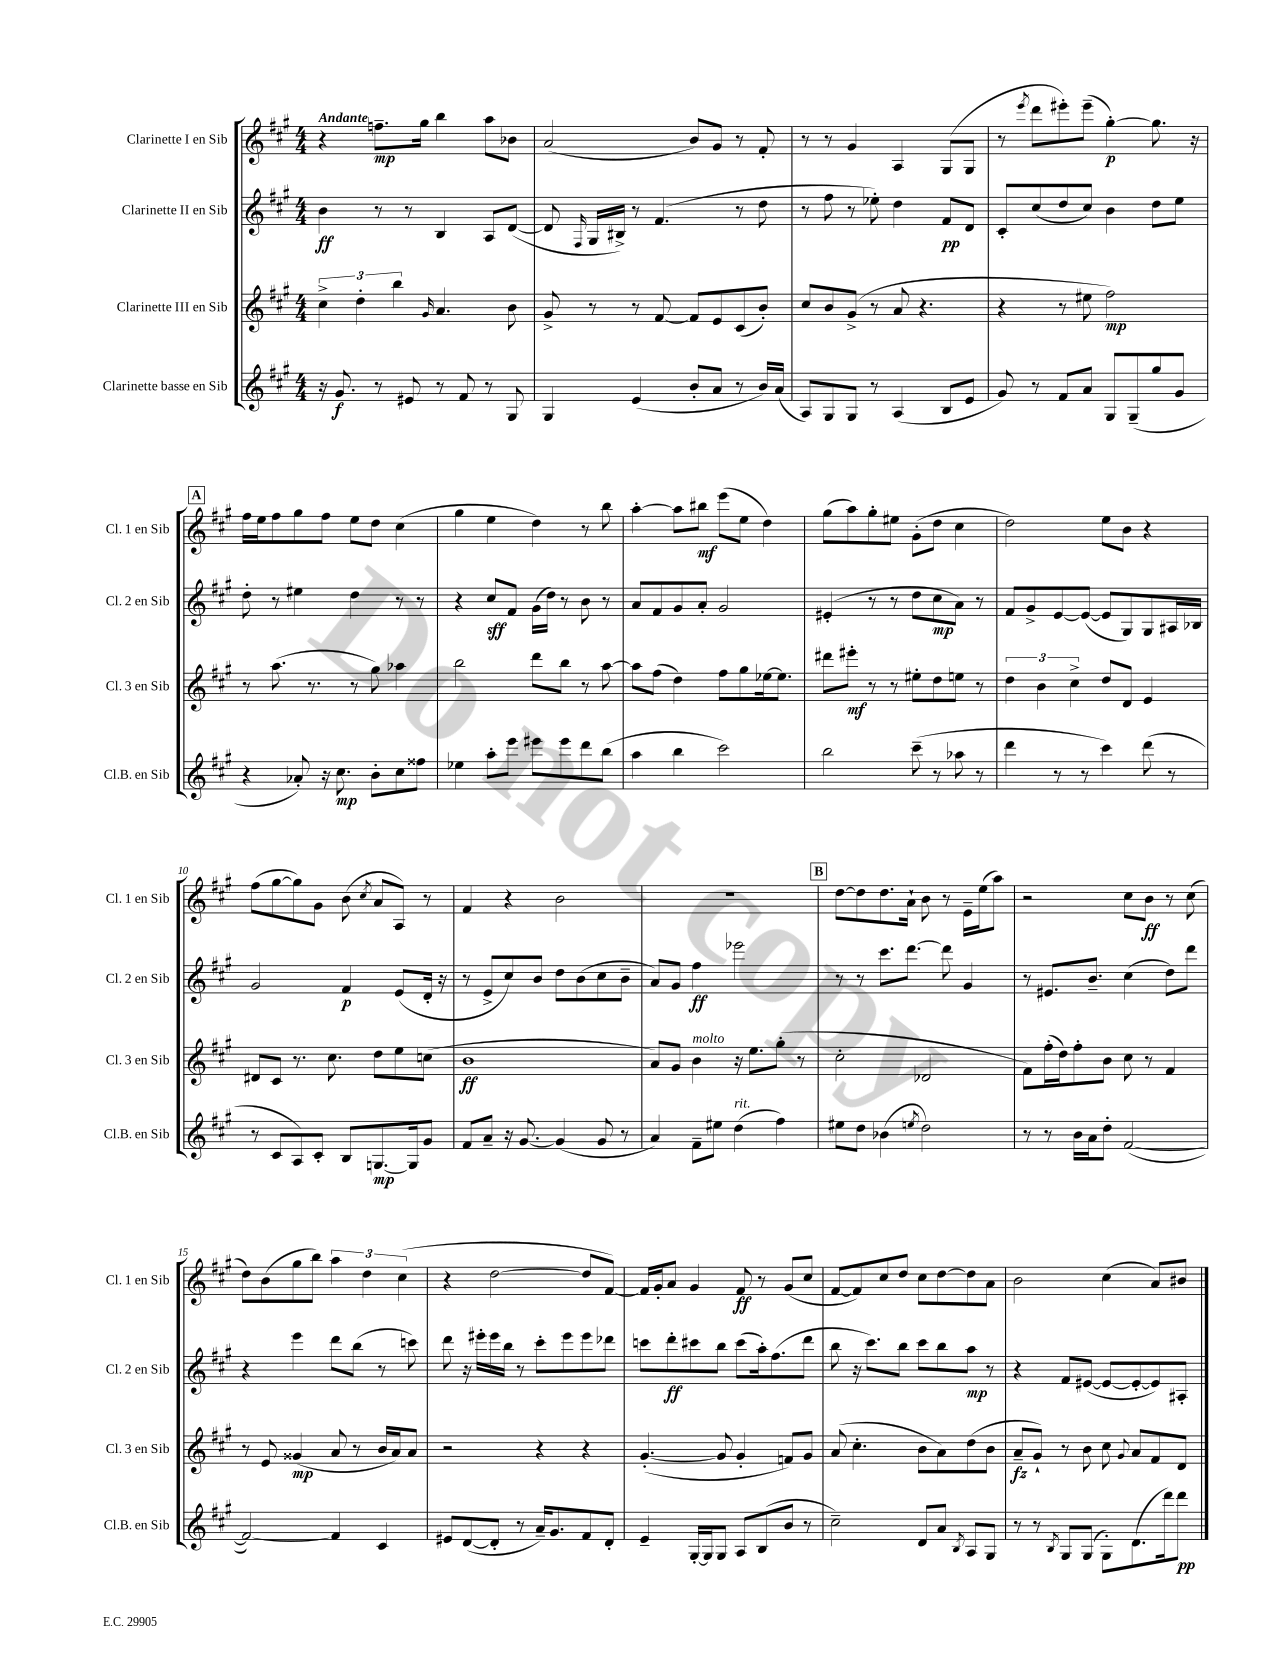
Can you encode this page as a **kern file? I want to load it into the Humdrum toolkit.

**kern	**kern	**kern	**kern
*staff4	*staff3	*staff2	*staff1
*clefG2	*clefG2	*clefG2	*clefG2
*k[f#c#g#]	*k[f#c#g#]	*k[f#c#g#]	*k[f#c#g#]
*M4/4	*M4/4	*M4/4	*M4/4
16r	6cc#^\	4b\	4r
8.g#/	.	.	.
.	6dd'\	.	.
8r	.	8r	8.ff~\L
.	6bb\	.	.
8e#/	.	8r	.
.	.	.	16gg#\Jk
.	16qqg#/	.	.
8r	4.a/	4B/	4bb\
8f#/	.	.	.
8r	.	8A/L	8aa\L
8G#/	8b\	([8d/J	8b-\J
=	=	=	=
4G#/	8g#^/	8d/]	(2a/
.	.	16qqF#/	.
.	8r	16G#/LL	.
.	.	16B#^/JJ)	.
(4e/	8r	8r	.
.	[8f#/	(4.f#/	.
8b'/L	8f#/]L	.	8b/L)
8a/J	8e/	.	8g#/J
8r	(8c#/	8r	8r
16b/LL)	8b'/J)	8dd\	8f#'/
(16a/JJ	.	.	.
=	=	=	=
8A/L)	8cc#/L	8r	8r
8G#/	8b/	8ff#\	8r
8G#/J	(8g#^/J	8r	4g#/
8r	8r	8ee-'\)	.
(4A/	8a/	4dd\	4A/
.	4.r	.	.
8B/L	.	8f#/L	(8G#/L
8e/J	.	8d/J	8G#/J
=	=	=	=
8g#/)	4r	8c#'/L	8r
.	.	.	8qeee/
8r	.	(8cc#/	8ddd\L
8f#/L	8r	8dd/	8eee#'\)
8a/J	8ee#\	8cc#/J)	(8eee#~\J
8G#/L	2ff#\)	4b\	[4gg#'\)
(8G#~/	.	.	.
8gg#/	.	8dd\L	8.gg#\]
8g#/J	.	8ee\J	.
.	.	.	16r
=	=	=	=
4r	8r	8dd'\	16ff#\LL
.	.	.	16ee\J
.	(8.aa\	8r	8ff#\
8a-'/)	.	4ee#\	8gg#\
.	8.r	.	.
16r	.	.	8ff#\J
8.cc#\	.	.	.
.	8r	4dd\	8ee\L
8b'\L	8gg#\)	.	8dd\J
8cc#\	4aa-\	8r	(4cc#\
8ff##\J	.	8r	.
=	=	=	=
4ee-\	2bb\	4r	4gg#\
8aa'\L	.	8cc#/L	4ee\
8eee\J	.	8f#/J	.
8eee#\L	8ddd\L	(16g#\LL	4dd\)
.	.	16dd\JJ)	.
8eee#\	8bb\J	8r	.
8ddd\	8r	8b\	8r
(8bb\J	[8aa\	8r	8bb\
=	=	=	=
4aa\	8aa\]L	8a/L	[4aa'\
.	(8ff#\J	8f#/	.
4bb\	4dd\)	8g#/	8aa\]L
.	.	8a'/J	8bb#\J
2ccc#\)	8ff#\L	2g#/	(8eee\L
.	8gg#\	.	8ee\J
.	[16ee-\k	.	4dd\)
.	8.ee-\]J	.	.
=	=	=	=
2bb\	8ddd#\L	(4e#'/	(8gg#\L
.	8eee#'\J	.	8aa\)
.	8r	8r	8gg#'\
.	8r	8r	8ee#\J
(8ccc#~\	8ee#'\L	8dd\L	(8g#'\L
8r	8dd\	8cc#\	8dd\J
8aa-\	8ee\J	8a\J)	4cc#\
8r	8r	8r	.
=	=	=	=
4ddd\	6dd\	8f#/L	2dd\)
.	.	8g#^/	.
.	6b\	.	.
8r	.	[8e/	.
.	6cc#^\	.	.
8r	.	(8e/_J	.
4ccc#\)	8dd/L	8e/]L	8ee\L
.	8d/J	8G#/)	8b\J
(8ddd\	4e/	8G#/	4r
8r	.	16A#/L	.
.	.	16B-/JJ	.
=	=	=	=
8r	8d#/L	2g#/	(8ff#\L
8c#/L	8c#/J	.	[8gg#\
8A/)	8.r	.	8gg#\])
8c#'/J	.	.	8g#\J
.	8.cc#\	.	.
8B/L	.	4f#/	(8b\
.	.	.	8qcc#/
[8.G/	8dd\L	.	8a/L
.	8ee\	(8e/L	8A/J)
16G/]k	.	.	.
8g#/J	(8cc\J	16d'/Jk	8r
.	.	16r	.
=	=	=	=
8f#/L	1b	8r	4f#/
8a~/J	.	8e^/L	.
16r	.	8cc#/)	4r
[8.g#/	.	.	.
.	.	8b/J	.
(4g#/]	.	8dd\L	2b\
.	.	(8b\	.
8g#/	.	8cc#\	.
8r	.	8b~\J	.
=	=	=	=
4a/)	8a/L)	8a/L)	1r
.	8g#/J	8g#/J	.
8f#~\L	4b\	4ff#\	.
8ee#\J	.	.	.
(4dd\	16r	2eee-\	.
.	8.ee\L	.	.
4ff#\)	(8gg#'\J	.	.
.	8r	.	.
=	=	=	=
8ee#\L	2cc#'\	8r	[8dd\L
8dd\J	.	8r	8dd\]
(4b-\	.	8.ccc#\L	8.dd\
.	.	[8.ddd\J	16a`\Jk
8qee/	.	.	.
2dd\)	2d-/	.	8b\
.	.	8ddd\]	8r
.	.	4g#/	16e~\LL
.	.	.	(16ee\J
.	.	.	8aa\J)
=	=	=	=
8r	8f#\L)	8r	2r
8r	(16ff#'\L	8.e#/L	.
.	16dd\J)	.	.
16b\LL	8ff#'\	.	.
16a\J	.	8.b~/J	.
8dd'\J	8b\J	.	.
([2f#/	8cc#\	(4cc#\	8cc#\L
.	8r	.	8b\J
.	4f#/	8dd\L)	8r
.	.	8ddd\J	(8cc#\
=	=	=	=
2f#/_)	8r	4r	8dd\L)
.	8e/	.	(8b\
.	(4g##/	4eee\	8gg#\
.	.	.	8bb\J)
4f#/]	8a/	8ddd\L	6aa\
.	8r	(8bb\J	.
.	.	.	6dd\
4c#/	16b/LL	8r	.
.	16a/J)	.	.
.	.	.	(6cc#\
.	8a/J	8ccc\)	.
=	=	=	=
8e#/L	2r	8ddd\	4r
([8d/	.	16r	.
.	.	16eee#'\LL	.
8d'/]J	.	16eee#\	[2dd\
.	.	16bb\JJ	.
8r	.	8r	.
16a~/LK)	4r	8ccc#'\L	.
8.g#/	.	.	.
.	.	8eee#\	.
8f#/	4r	8eee#\	8dd/]L
8d'/J	.	8ddd-\J	[8f#/J)
=	=	=	=
4e~/	([4.g#'/	8ccc\L	16f#/]LL
.	.	.	16g#'/J
.	.	8ddd'\	8a/J
[16G#'/LL	.	8ccc#\	4g#/
16G#/]J	.	.	.
8G#/J	8g#/]	8bb\J	.
8A/L	4g#'/	(8ccc#\L	8f#/
(8B/	.	16aa'\k)	8r
.	.	(8.ff#\	.
8b/J	8f/L)	.	(8g#/L
8r	8g#/J	8ddd\J	8cc#/J
=	=	=	=
2cc#~\)	(8a/	8bb\	[8f#/L
.	4.cc#'\	16r	8f#/])
.	.	8.ccc#\L)	.
.	.	.	8cc#/
.	.	8bb\J	8dd/J
8d/L	8b\L	8ccc#\L	8cc#\L
8a/J	8a\)	8bb\	[8dd\
8qB/	.	.	.
8A/L	(8dd\	8aa\J	8dd\]
8G#/J	8b\J	8r	8a\J
=	=	=	=
8r	8a~/L	4r	2b\
8r	8g#`/J)	.	.
8qB/	.	.	.
8G#/L	8r	8f#/L	.
(8G#/J	8b\	([8e#/J	.
8G#'\L)	8cc#\	8e#/_L	(4cc#\
.	8qqg#/	.	.
(8.d\	8a/L	8e#'/_	.
.	8f#/	8e#/])	8a/L)
16ddd\k)	.	.	.
8ddd\J	8d/J	8A#'/J	8b#/J
==	==	==	==
*-	*-	*-	*-
